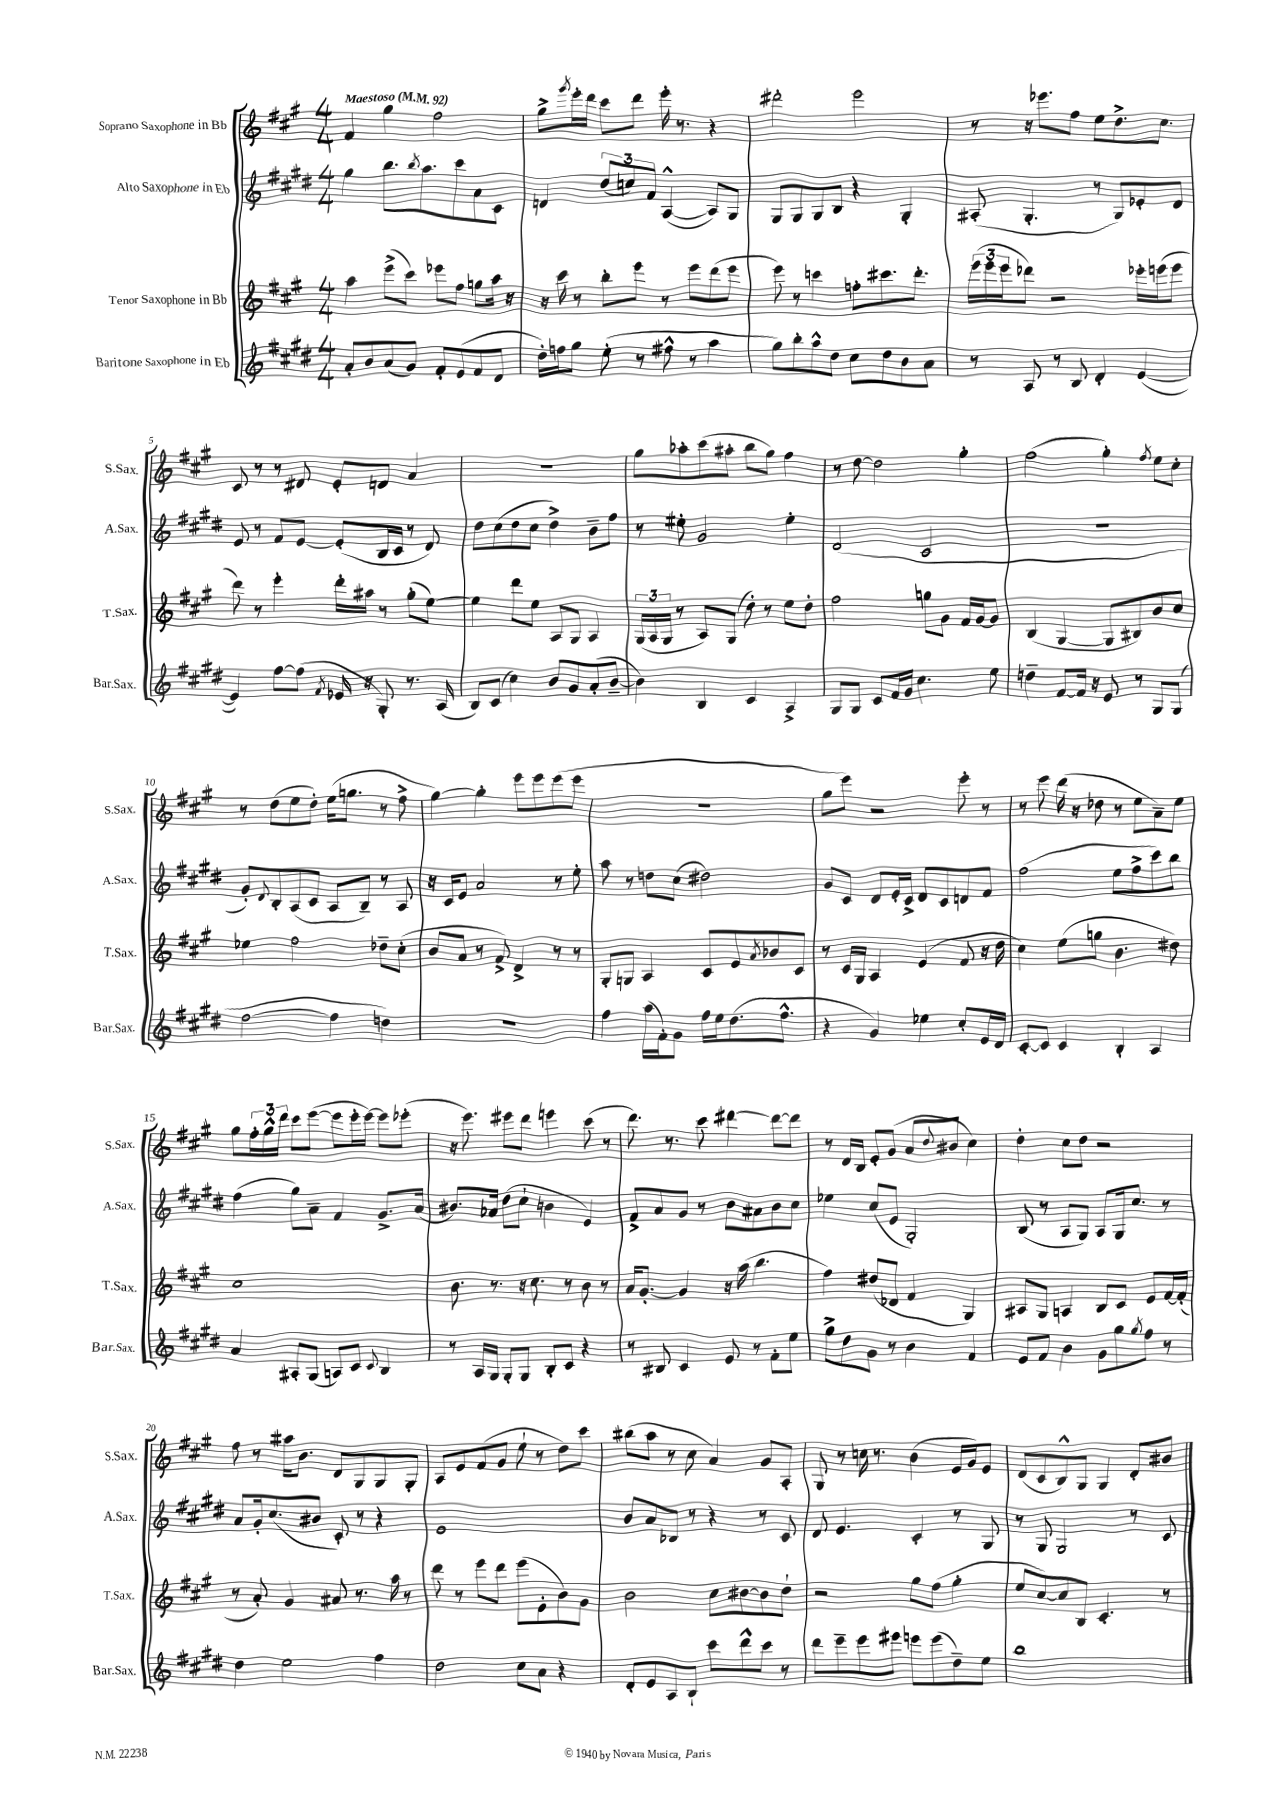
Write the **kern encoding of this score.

**kern	**kern	**kern	**kern
*part4	*part3	*part2	*part1
*staff4	*staff3	*staff2	*staff1
*I"Baritone Saxophone in Eb	*I"Tenor Saxophone in Bb	*I"Alto Saxophone in Eb	*I"Soprano Saxophone in Bb
*I'Bar.Sax.	*I'T.Sax.	*I'A.Sax.	*I'S.Sax.
*clefG2	*clefG2	*clefG2	*clefG2
*k[f#c#g#d#]	*k[f#c#g#]	*k[f#c#g#d#]	*k[f#c#g#]
*M4/4	*M4/4	*M4/4	*M4/4
*MM92	*MM92	*MM92	*MM92
=1	=1	=1	=1
!	!	!	!LO:TX:a:B:t=Maestoso
8a'/L	4aa\	4gg#\	4f#/
8b/	.	.	.
(8a/	(8eee^\L	8.bb\L	4gg#\
8g#/J)	8ccc#\J)	.	.
.	.	8qbb/	.
.	.	8.aa\	.
8f#'/L	8eee-X\L	.	2ff#\
(8e/	8ff#\J	8ccc#\	.
8f#/	8ggn\L	8a\	.
8d#/J	16aa\Jk	8c#\J	.
.	16r	.	.
=2	=2	=2	=2
16dd#'\LL)	16r	4dn/	8gg#^\L
16ffn\J	16ccc#\	.	.
.	.	.	8qggg#/
8gg#\J	8r	.	16eee'\L
.	.	.	16ddd\JJ
(8ee'\	8bb'\L	(12dd#/L	8ccc#\L
.	.	12ccn/)	.
8r	8eee\J	.	8ddd\J
.	.	12f#/J	.
8ff#X^^\	8r	([4A^^/	16eee'\
.	.	.	8.r
8r	8eee\L	.	.
4aa\	(8ddd\	8A/L])	4r
.	8eee\J	8G#/J	.
=3	=3	=3	=3
8gg#\L)	8eee\)	8G#/L	2ddd#X'\
8bb'\	8r	8G#/	.
8aa^^\	4cccn\	8G#/	.
8dd#\J	.	8B/J	.
8cc#\L	8ffn'\L	4r	2eee\
8dd#\	8.ccc#X\	.	.
8b\	.	4G#'/	.
.	8.ddd'\J	.	.
8a\J	.	.	.
=4	=4	=4	=4
8r	(24eee\LL	(8A#X'/	8r
.	24eee\	.	.
.	24eee\J	.	.
8A/	8ddd-X\J)	4.G#'/	16r
.	.	.	8.eee-X\L
8r	2r	.	.
8B/	.	.	8ff#\J
4d#'/	.	8r	8ee\L
.	.	8G#/L)	8.dd^\
([4e/	16eee-X'\LL	8e-X'/	.
.	(16eeen\J	.	8.cc#\J
.	8eee\J	8d#/J	.
!!LO:LB:g=z
=5	=5	=5	=5
4e/])	8ddd\)	8e/	8c#/
.	8r	8r	8r
[8ff#\L	4eee'\	8f#/L	8r
(8ff#\J]	.	[8e/J	8d#X/
8qf#/	.	.	.
16e-X/	16ddd'\LL	(8e'/L]	8e'/L
16r	16aa#X\JJ	.	.
8G#'/)	8r	16B/L	8dn/J
.	.	16c#/JJ	.
8.r	(8gg#'\L	8r	4a/
.	[8ee\J)	8d#/)	.
(16A/	.	.	.
=6	=6	=6	=6
8B/L)	4ee\]	8dd#\L	1r
(8c#/J	.	(8cc#\	.
4cc#\)	8ddd\L	8dd#\	.
.	8ee\J	8cc#\J	.
8b/L	8A/L	4dd#^\)	.
8g#/	8G#/J	.	.
(8a'/	4A/	8b~\L	.
[8b~/J	.	8ff#\J	.
=7	=7	=7	=7
4b\])	(24G#/LL	8r	8gg#\L
.	24A/	.	.
.	24G#/JJ	.	.
.	8r	8ee#X'\	8aa-X'\
4B/	8A/L)	2g#/	(8ccc#\
.	(8G#/J	.	8aa#X'\J
4c#/	8dd'\)	.	8bb\L
.	8r	.	8gg#\J)
4A^/	8ee\L	4ee#'\	4ff#\
.	8dd'\J	.	.
=8	=8	=8	=8
8G#/L	2ff#\	(2d#/	8r
8G#/J	.	.	[8dd\
8c#/L	.	.	2dd\]
16f#/L	.	.	.
16g#/JJ	.	.	.
4.cc#\	8ggn\L	2c#/	.
.	8g#\J	.	.
.	16f#/LL	.	4gg#'\
.	[16g#/J	.	.
8ee\	8g#/J]	.	.
=9	=9	=9	=9
4ddn~\	(4B/	1r	(2ff#\
[8f#/L	[4G#/	.	.
16f#/Jk]	.	.	.
16r	.	.	.
8e/	8G#/L]	.	4gg#'\)
8r	8B#X/)	.	.
.	.	.	8qff#/
8G#/L	8b/	.	8ee\L
(8G#/J	8cc#/J	.	8cc#'\J
!!LO:LB:g=z
=10	=10	=10	=10
[2ff#\	4ee-X\	8g#'/L)	8r
.	.	8qqd#/	.
.	.	8B'/	(8dd\L
.	2ff#\	(8A/	8ee\
.	.	8c#/J	8dd'\J)
4ff#\]	.	8A/L	(16ee\KL
.	.	.	8.ggn\J
.	.	8B~/J)	.
4ddn\)	8dd-X~\L	8r	8r
.	(8cc#'\J	8A/	8ff#^\
=11	=11	=11	=11
1r	8b/L	16r	[4gg#\)
.	.	16c#/KL	.
.	8a/J	8e/J	.
.	8r	2a/	4gg#'\]
.	8f#^/)	.	.
.	4d^/	.	8eee\L
.	.	.	8eee\
.	8r	8r	(8eee\
.	8r	8ee'\	8eee\J
=12	=12	=12	=12
4ff#\	8G#'/L	8aa\	1r
.	8Gn/J	8r	.
(16aa\LL	4A/	8ddn\L	.
16f#'\J)	.	.	.
8g#\J	.	(8cc#\J	.
16ff#\LL	8c#/L	2dd#X\)	.
16ee\J	.	.	.
(8.dd#\	8e/	.	.
.	8qa/	.	.
.	8b-X/	.	.
8.ff#^^\J	.	.	.
.	8c#/J	.	.
=13	=13	=13	=13
4r	8r	8g#/L	8gg#\L
.	16c#/LL	8c#/J	8eee\J)
.	16G#/JJ	.	.
4g#/)	4A/	8d#/L	2r
.	.	16e'/L	.
.	.	16c#^/JJ	.
4ee-X\	(4e/	8d#/L	.
.	.	8c#/	.
8cc#'/L	8f#/	8dn/	8eee'\
16e/L	16r	8f#/J	8r
16d#/JJ	16dd\	.	.
=14	=14	=14	=14
[8c#'/L	4cc#\)	(2ff#\	8r
8c#/J]	.	.	8eee\
4c#/	(8ee\L	.	(16ddd\
.	.	.	16r
.	8ggn\J	.	8dd-X\
4B'/	4.b\	8ee\L	8r
.	.	8ff#^\	8ee\L
4A/	.	8ccc#\)	8a~\)
.	8dd#X\)	8bb\J	8ee\J
!!LO:LB:g=z
=15	=15	=15	=15
4a/	1cc#	(4ff#\	8gg#\L
.	.	.	24ff#'\L
.	.	.	24gg#^^\
.	.	.	24ddd\JJ
8A#X'/L	.	8gg#\L)	8ccc#\L
(8G#/J	.	8a~\J	([8eee\J
8An/L)	.	4f#/	8eee\L]
8c#/J	.	.	16eee'\L
.	.	.	[16eee\JJ)
8qqc#/	.	.	.
4B/	.	8.g#^/L	8eee\L]
.	.	.	(8eee-X'\J
.	.	(16a/Jk	.
=16	=16	=16	=16
8r	8.b\	8.b#X/L)	16r
.	.	.	8.eee\)
16A/LL	.	.	.
16G#/JJ	8.r	16a-X/Jk	.
8G#'/L	.	(8dd#\L	8eee#X\L
8G#/J	16r	8cc#`\J	8ddd\J
.	8.cc#\	.	.
8B'/L	.	4bn\	4eeen\
8c#/J	8r	.	.
4r	8b\	4e/)	(8ccc#\
.	8r	.	8r
=17	=17	=17	=17
8r	16a/KL	8f#^/L	8.ddd\)
.	[8.g#'/J	.	.
8B#X/	.	8a/	.
.	.	.	8.r
4c#/	4g#/]	8g#/J	.
.	.	8r	8ccc#\
8e/	16r	8b\L	[4ddd#X\
.	(16aa\	.	.
8r	4.bb\	8a#X\	.
8f#'\L	.	8b\	8ddd#\L_
8ee\J	.	8cc#\J	8ddd#\J]
=18	=18	=18	=18
8gg#^\L	4ff#\)	4ee-X\	8r
8dd#\	.	.	16d/LL
.	.	.	16B/JJ
8g#\J	(8dd#X/L	(8cc#/L	8e'/L
8r	8d-X/J	8e/J	(8g#/J
4b\	4f#/	2G#'/)	8a/L
.	.	.	8qqdd/
.	.	.	8b#X/J
4f#/	4G#/)	.	4cc#\)
=19	=19	=19	=19
8e/L	8A#X/L	(8B/	4dd'\
8f#/J	8G#/J	8r	.
4b\	4An/	8A/L	8cc#\L
.	.	8G#/J)	8dd\J
8g#\L	8B/L	8A/L	2r
8gg#\	8c#/J	16G#/k	.
.	.	8.cc#/J	.
8qgg#/	.	.	.
8ff#\J	8e/L	.	.
8r	[16f#/L	8r	.
.	(16f#'/JJ]	.	.
!!LO:LB:g=z
=20	=20	=20	=20
4dd#\	8r	8a/L	8ff#\
.	8a'/)	16g#'/k	8r
.	.	(8.cc#/	.
2ee\	4g#/	.	16aa#X\KL
.	.	.	8.b\J
.	.	8b#X/J	.
.	8a#X/	8c#'/)	8d/L
.	8.r	8r	8G#/
4ff#\	.	4r	8G#/
.	16aa\	.	.
.	8r	.	8G#'/J
=21	=21	=21	=21
2dd#\	8ddd\	1e	8A/L
.	8r	.	8e/
.	8eee\L	.	(8f#/
.	8ddd\J	.	8g#/J
8cc#\L	(8eee\L	.	8ee`\
8a\J	8e'\	.	8r
4r	8b\)	.	8dd\L)
.	8g#\J	.	8ccc#\J
=22	=22	=22	=22
8d#'/L	2b\	8b/L	(8bb#X\L
8e/	.	8a/	8aa\J
8A/	.	8B-X/J	8r
8B`/J	.	8r	8cc#\
8ccc#\L	8cc#\L	4r	4a/)
8ddd#^^\	[8b#X\	.	.
8ccc#\J	8b#\]	8r	8g#/L
8r	8dd`\J	8c#/	8A'/J
=23	=23	=23	=23
8ddd#\L	2r	8d#/	8G#/
8eee~\	.	4.e/	8r
8eee\	.	.	16ccn\
.	.	.	8.r
8eee#X\J	.	.	.
8eeen\L	8gg#\L	4c#'/	(4b\
(8eee\	(8ff#\J	.	.
8dd#~\)	4gg#'\	8r	16e/LL
.	.	.	16g#/J)
8ee\J	.	8G#/	8e/J
=24	=24	=24	=24
1bb	8ee/L	8r	(8d/L
.	[8cc#/)	8G#/	8c#/
.	8cc#/]	2G#/	8B^^/)
.	8B/J	.	8G#/J
.	4.c#'/	.	4G#/
.	.	8r	8d'/L
.	8r	8c#/	8b#X/J
==	==	==	==
*-	*-	*-	*-
